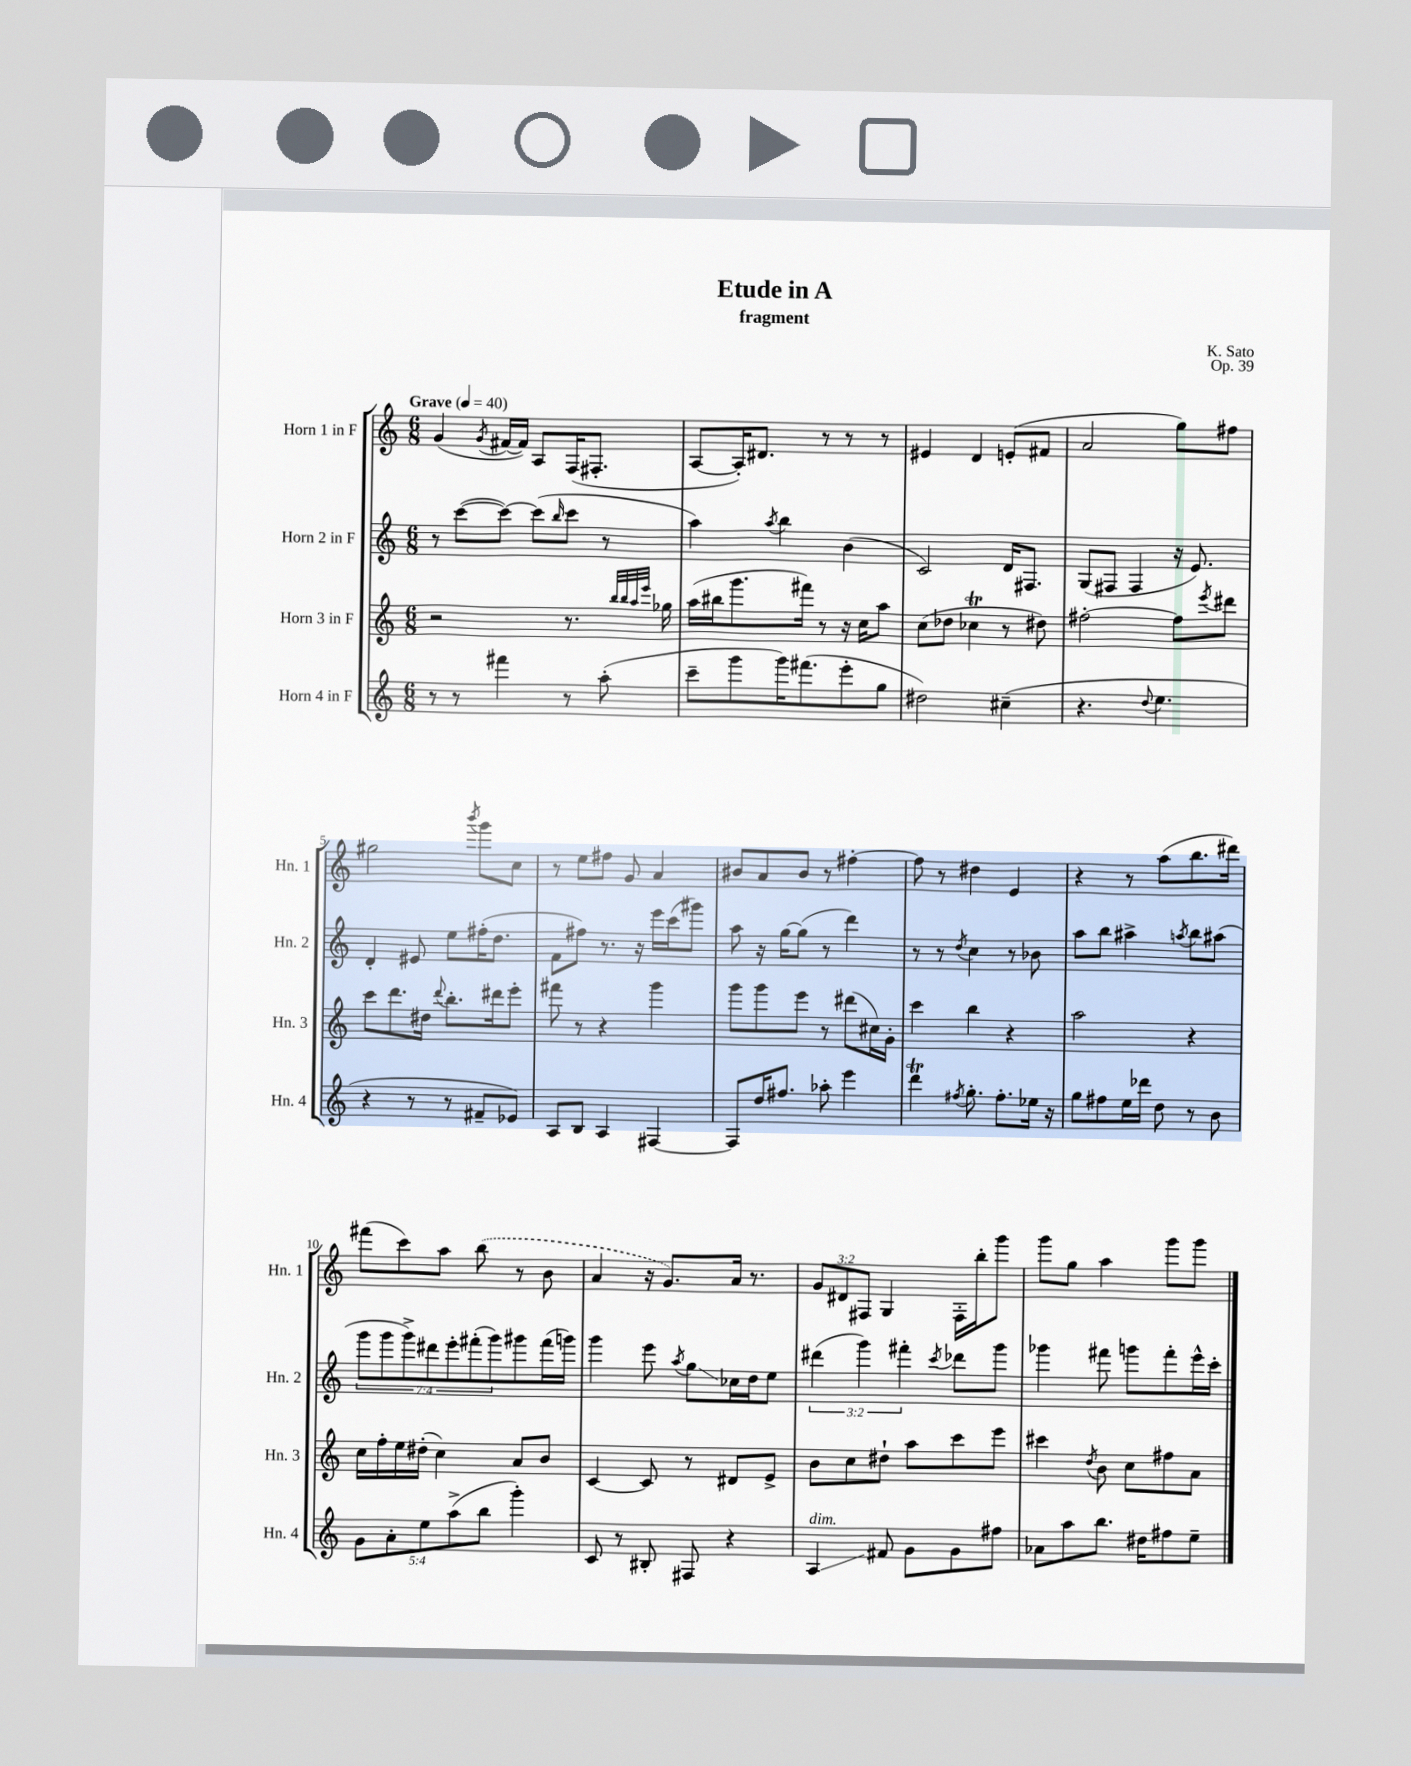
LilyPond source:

\header { title = "Etude in A" composer = "K. Sato" subtitle = "fragment" opus = "Op. 39" }
<<
\new StaffGroup <<
\new Staff = "s0" \with { instrumentName = "Horn 1 in F" shortInstrumentName = "Hn. 1" } {
    \clef treble \key c \major \numericTimeSignature \time 6/8 \override Staff.TupletNumber.text = #tuplet-number::calc-fraction-text \tempo "Grave" 4 = 40
    g'4( \acciaccatura { g'8 } fis'16~ fis'16) a8 f16( fis8.-. |
    a8~ a16-.) dis'8. r8 r8 r8 |
    eis'4 d'4 e'8-.( fis'8 |
    a'2 g''8) fis''8 |
    gis''2 \acciaccatura { b'''8 } g'''8 c''8 |
    r8 e''8 fis''8 g'8 a'4 |
    bis'8 a'8 bis'8 r8 fis''4~-. |
    fis''8 r8 dis''4 e'4 |
    r4 r8 a''8( b''8. dis'''16) |
    fis'''8( c'''8) a''8 \once \slurDashed b''8( r8 b'8 |
    a'4 r16 g'8.) a'16 r8. |
    \tuplet 3/2 { g'8 dis'8 fis8 } g4 fis16-. b''16-. g'''8 |
    g'''8 g''8 a''4 g'''8 g'''8 \bar "|." |
}
\new Staff = "s1" \with { instrumentName = "Horn 2 in F" shortInstrumentName = "Hn. 2" } {
    \clef treble \key c \major \numericTimeSignature \time 6/8 \override Staff.TupletNumber.text = #tuplet-number::calc-fraction-text
    r8 c'''8~( c'''8~) c'''8( \grace { b''16 } c'''8 r8 |
    a''4) \acciaccatura { a''8 } b''4 b'4( |
    c'2) d'16 fis8. |
    g8( fis8 fis4 r16 e'8.) |
    d'4-. eis'8 e''8 fis''16-.( d''8. |
    f'8 fis''8) r8. r16 e'''16 c'''16( gis'''8) |
    a''8 r16 g''16~ g''8( r8 d'''4) |
    r8 r8 \acciaccatura { d''8 } c''4 r8 bes'8 |
    a''8 b''8 ais''4-> \acciaccatura { a''8 } b''8 ais''8( |
    \tuplet 7/4 { g'''8 g'''8 g'''8->) dis'''8 e'''8-. fis'''8-.( g'''8) } gis'''8 fis'''16( g'''16) |
    g'''4 e'''8 \acciaccatura { a''8 } g''8\glissando ces''16 d''16 e''8 |
    \tuplet 3/2 { dis'''4( g'''4) fis'''4-. } \acciaccatura { c'''8 } des'''8 g'''8 |
    ges'''4 fis'''8 g'''8 fis'''8-. e'''16-^ c'''16-. \bar "|." |
}
\new Staff = "s2" \with { instrumentName = "Horn 3 in F" shortInstrumentName = "Hn. 3" } {
    \clef treble \key c \major \numericTimeSignature \time 6/8
    r2 r8. \grace { b''32 b''32 a''32 e'''32 } ges''16 |
    a''16( bis''16 g'''8. fis'''16) r8 r16 c''16 a''8 |
    c''8( des''8 ces''4\trill r8 dis''8) |
    fis''2~-. fis''8 \acciaccatura { e'''8 } dis'''8 |
    c'''8 d'''8. dis''16 \appoggiatura { d'''8 } b''8.-. dis'''16 e'''8-. |
    fis'''8 r8 r4 g'''4 |
    g'''8 g'''8 e'''8 r8 dis'''8( cis''16) g'16-. |
    c'''4 b''4 r4 |
    a''2 r4 |
    c''16 f''16-. e''16 dis''16-.( c''4) a'8 b'8 |
    c'4~ c'8 r8 dis'8 e'8-> |
    b'8 c''8 dis''8-! a''8 c'''8 e'''8 |
    cis'''4 \acciaccatura { d''8 } b'8 c''8 fis''8 a'8 \bar "|." |
}
\new Staff = "s3" \with { instrumentName = "Horn 4 in F" shortInstrumentName = "Hn. 4" } {
    \clef treble \key c \major \numericTimeSignature \time 6/8 \override Staff.TupletNumber.text = #tuplet-number::calc-fraction-text
    r8 r8 fis'''4 r8 a''8-.( |
    c'''8-- g'''8 g'''16) fis'''8.( e'''8-. g''8 |
    dis''2) cis''4--( |
    r4. \appoggiatura { d''8 } e''4. |
    r4 r8 r8 fis'8-- ees'8) |
    a8 b8 a4 fis4~ |
    fis8 d''16 fis''8. aes''8-. e'''4 |
    d'''4\trill \acciaccatura { fis''8 } g''8.-. fis''8.-. ees''16 r16 |
    g''8 fis''8 e''16 des'''16 d''8 r8 b'8 |
    \tuplet 5/4 { g'8 a'8-. e''8 a''8->( b''8 } g'''4-.) |
    c'8 r8 bis8-. fis8 r4 |
    a4\glissando^\markup { \italic "dim." } fis'8 g'8 g'8 fis''8 |
    aes'8 a''8 b''8. dis''16 fis''8 e''8-- \bar "|." |
}
>>
>>
